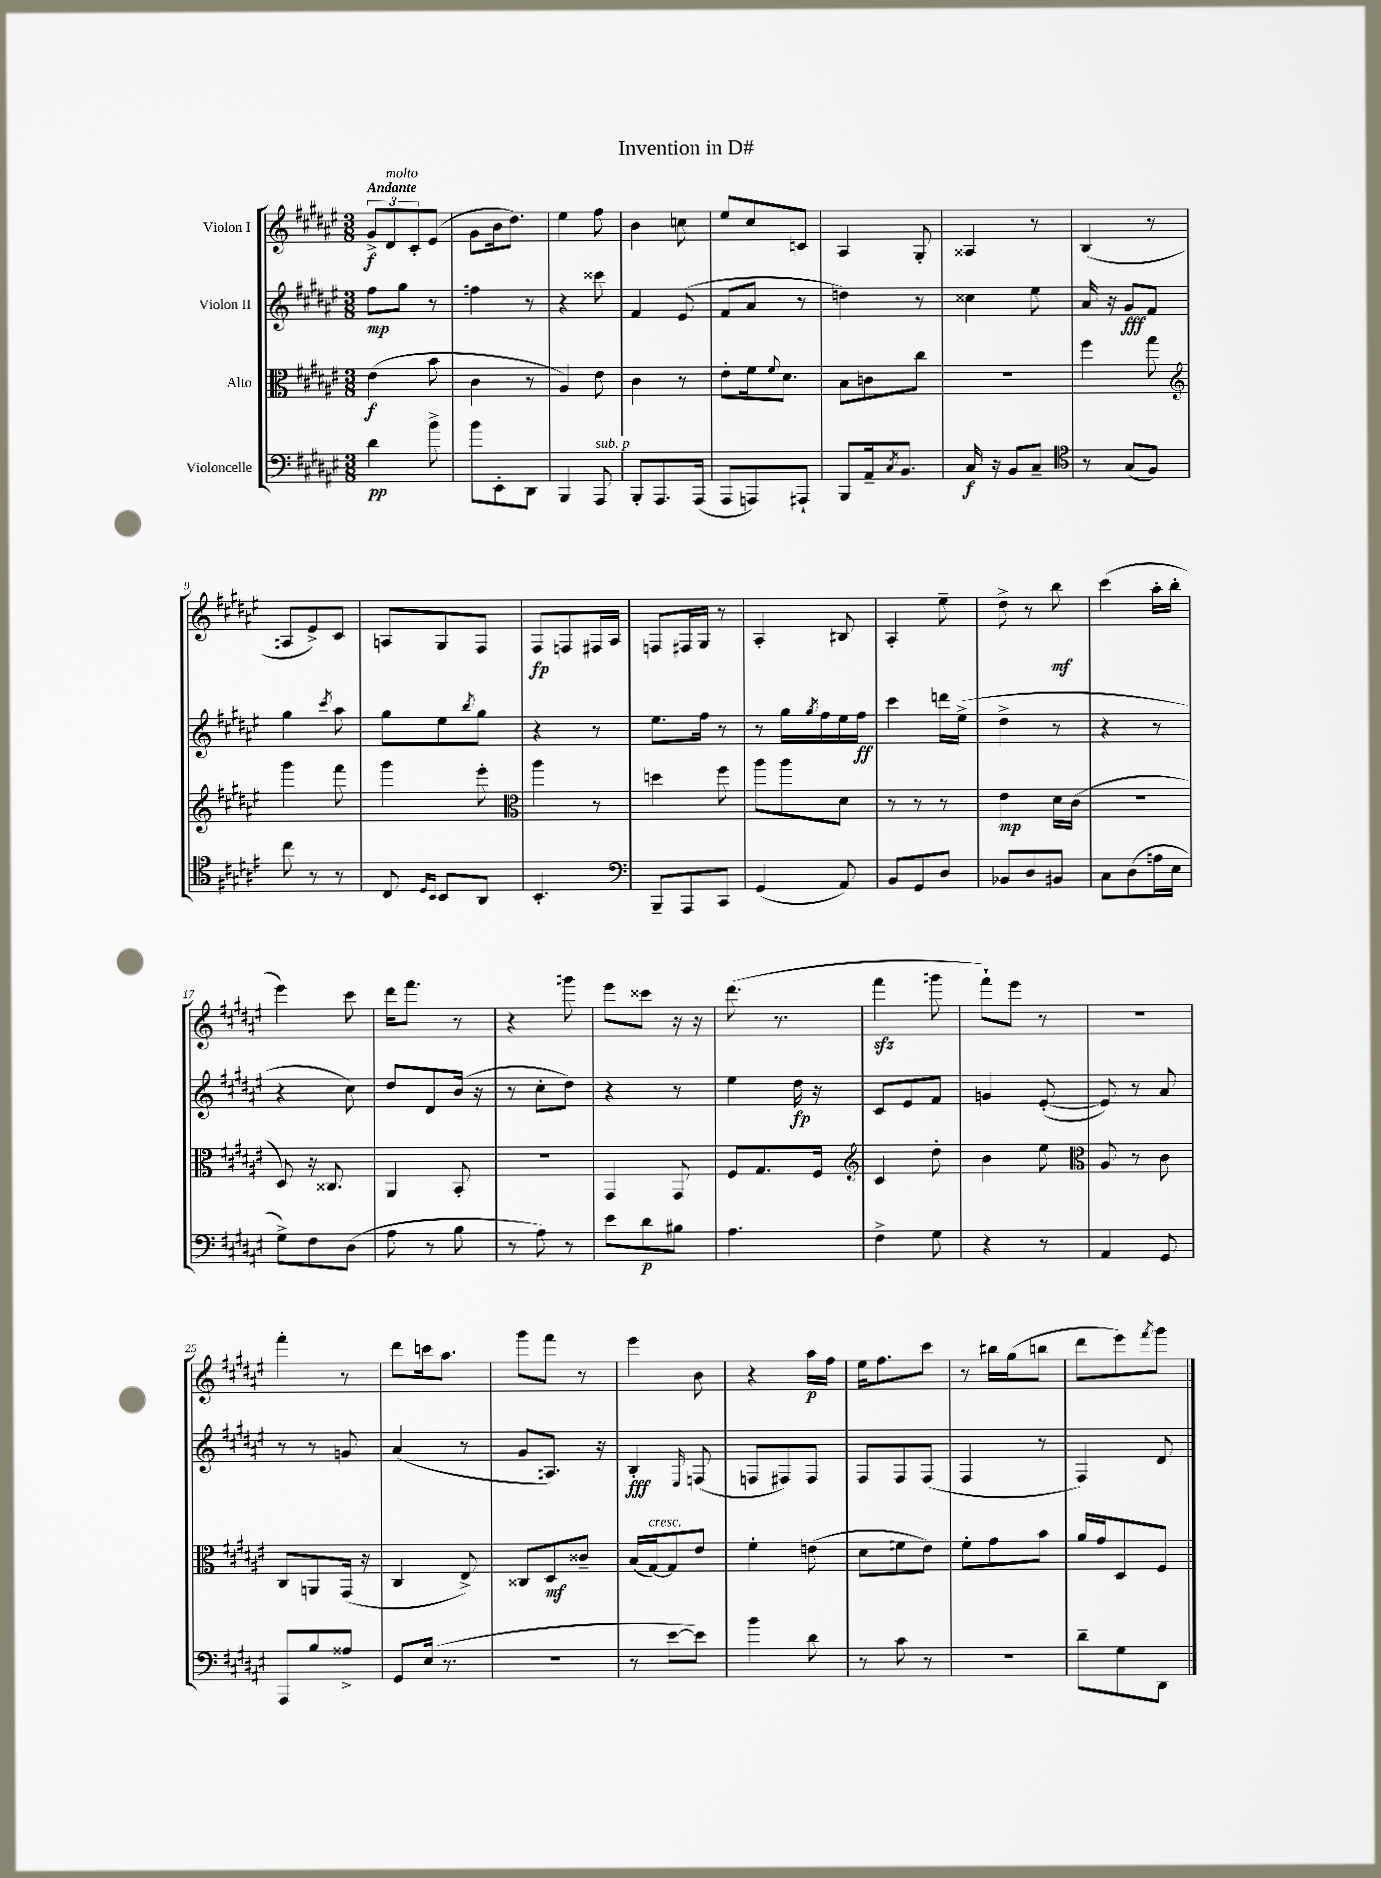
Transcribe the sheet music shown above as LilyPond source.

\header { title = "Invention in D#" }
<<
\new StaffGroup <<
\new Staff = "s0" \with { instrumentName = "Violon I" } {
    \clef treble \key fis \major \numericTimeSignature \time 3/8 \tempo "Andante"
    \tuplet 3/2 { gis'8->\f dis'8^\markup { \italic "molto" } cis'8-. } eis'8( |
    gis'8 b'16 dis''8.) |
    eis''4 fis''8 |
    b'4 c''8 |
    eis''8 cis''8 c'8 |
    ais4 gis8-. |
    aisis4 r8 |
    b4( r8 |
    a8 eis'8->) cis'8 |
    a8 gis8 fis8 |
    fis8\fp f8 fis16 ais16 |
    f8 fis16 gis16 r8 |
    ais4-. bis8 |
    ais4-. eis''8-- |
    dis''8-> r8 b''8\mf |
    cis'''4( ais''16-. b''16-. |
    eis'''4) cis'''8 |
    dis'''16 fis'''8. r8 |
    r4 g'''8 |
    eis'''8 cisis'''8 r16 r16 |
    dis'''8.( r8. |
    fis'''4\sfz g'''8 |
    fis'''8-!) eis'''8 r8 |
    r4. |
    fis'''4-. r8 |
    dis'''8 c'''16 ais''8. |
    gis'''8 fis'''8 r8 |
    eis'''4 b'8 |
    r4 ais''16\p fis''16 |
    eis''16 fis''8. cis'''8 |
    r8 bis''16 gis''16( b''8 |
    dis'''8 eis'''8) \acciaccatura { fis'''8 } gis'''8 \bar "|." |
}
\new Staff = "s1" \with { instrumentName = "Violon II" } {
    \clef treble \key fis \major \numericTimeSignature \time 3/8
    fis''8\mp gis''8 r8 |
    f''4 r8 |
    r4 cisis'''8 |
    fis'4 eis'8( |
    fis'8 ais'8 r8 |
    d''4) r8 |
    cisis''4 eis''8 |
    ais'16 r16 gis'8\fff fis'8 |
    gis''4 \acciaccatura { cis'''8 } ais''8 |
    gis''8 eis''8 \acciaccatura { b''8 } gis''8 |
    r4 r8 |
    eis''8. fis''16 r8 |
    r8 gis''16 \acciaccatura { gis''8 } fis''16 eis''16 fis''16\ff |
    cis'''4 d'''16 eis''16->( |
    dis''4-> r8 |
    r4 r8 |
    r4 cis''8) |
    dis''8 dis'8 b'16( r16 |
    r8 cis''8-. dis''8) |
    r4 r8 |
    eis''4 dis''16\fp r16 |
    cis'8 eis'8 fis'8 |
    g'4 eis'8~-.( |
    eis'8) r8 ais'8 |
    r8 r8 g'8 |
    ais'4( r8 |
    gis'8 a8.) r16 |
    b4-.\fff \grace { eis16 } f8( |
    f8 fis8) fis8 |
    fis8 fis8 fis8( |
    fis4 r8 |
    fis4) dis'8 \bar "|." |
}
\new Staff = "s2" \with { instrumentName = "Alto" } {
    \clef alto \key fis \major \numericTimeSignature \time 3/8
    eis'4\f( b'8 |
    cis'4 r8 |
    ais4) eis'8 |
    cis'4 r8 |
    eis'8-. fis'16 \appoggiatura { fis'8 } dis'8. |
    b8 c'8 cis''8 |
    R4. |
    fis''4 gis''8 |
    \clef treble gis'''4 fis'''8 |
    gis'''4 eis'''8-. |
    \clef alto ais''4 r8 |
    d''4 fis''8 |
    ais''8 ais''8 dis'8 |
    r8 r8 r8 |
    eis'4\mp dis'16 cis'16( |
    R4. |
    dis8) r16 cisis8. |
    ais,4 b,8-. |
    R4. |
    gis,4 gis,8 |
    fis8 gis8. fis16 |
    \clef treble cis'4 dis''8-. |
    b'4 eis''8 |
    \clef alto ais8 r8 cis'8 |
    cis8 a,8 gis,16( r16 |
    cis4 eis8->) |
    cisis8 dis8\mf cisis'8-- |
    b16( gis16~^\markup { \italic "cresc." }) gis8 eis'8 |
    fis'4-. e'8( |
    dis'8 f'8 eis'8) |
    fis'8-. gis'8 b'8 |
    ais'16 gis'16 dis8 fis8 \bar "|." |
}
\new Staff = "s3" \with { instrumentName = "Violoncelle" } {
    \clef bass \key fis \major \numericTimeSignature \time 3/8
    dis'4\pp b'8-> |
    b'8 eis,8-. dis,8 |
    b,,4 ais,,8^\markup { \italic "sub. p" } |
    b,,8-. ais,,8. ais,,16( |
    ais,,8 a,,8) ais,,8-! |
    b,,8 ais,16-- \acciaccatura { cis8 } b,8. |
    cis16\f r16 b,8 cis8-- |
    \clef tenor r8 gis8( fis8) |
    cis''8 r8 r8 |
    cis8 \grace { dis16 b,16 } b,8 ais,8 |
    b,4.-. |
    \clef bass b,,8-- ais,,8 cis,8 |
    gis,4( ais,8) |
    b,8 gis,8 dis8 |
    bes,8 dis8 bis,8 |
    cis8 dis8( a16 eis16 |
    gis8->) fis8 dis8( |
    ais8 r8 b8 |
    r8 ais8) r8 |
    eis'8 dis'8\p bis8 |
    ais4. |
    fis4-> gis8 |
    r4 r8 |
    ais,4 gis,8 |
    ais,,8 b8 aisis8-> |
    gis,8 eis16( r8. |
    R4. |
    r8 eis'8~ eis'8) |
    b'4 dis'8 |
    r8 cis'8 r8 |
    R4. |
    dis'8-- gis8 dis,8 \bar "|." |
}
>>
>>
